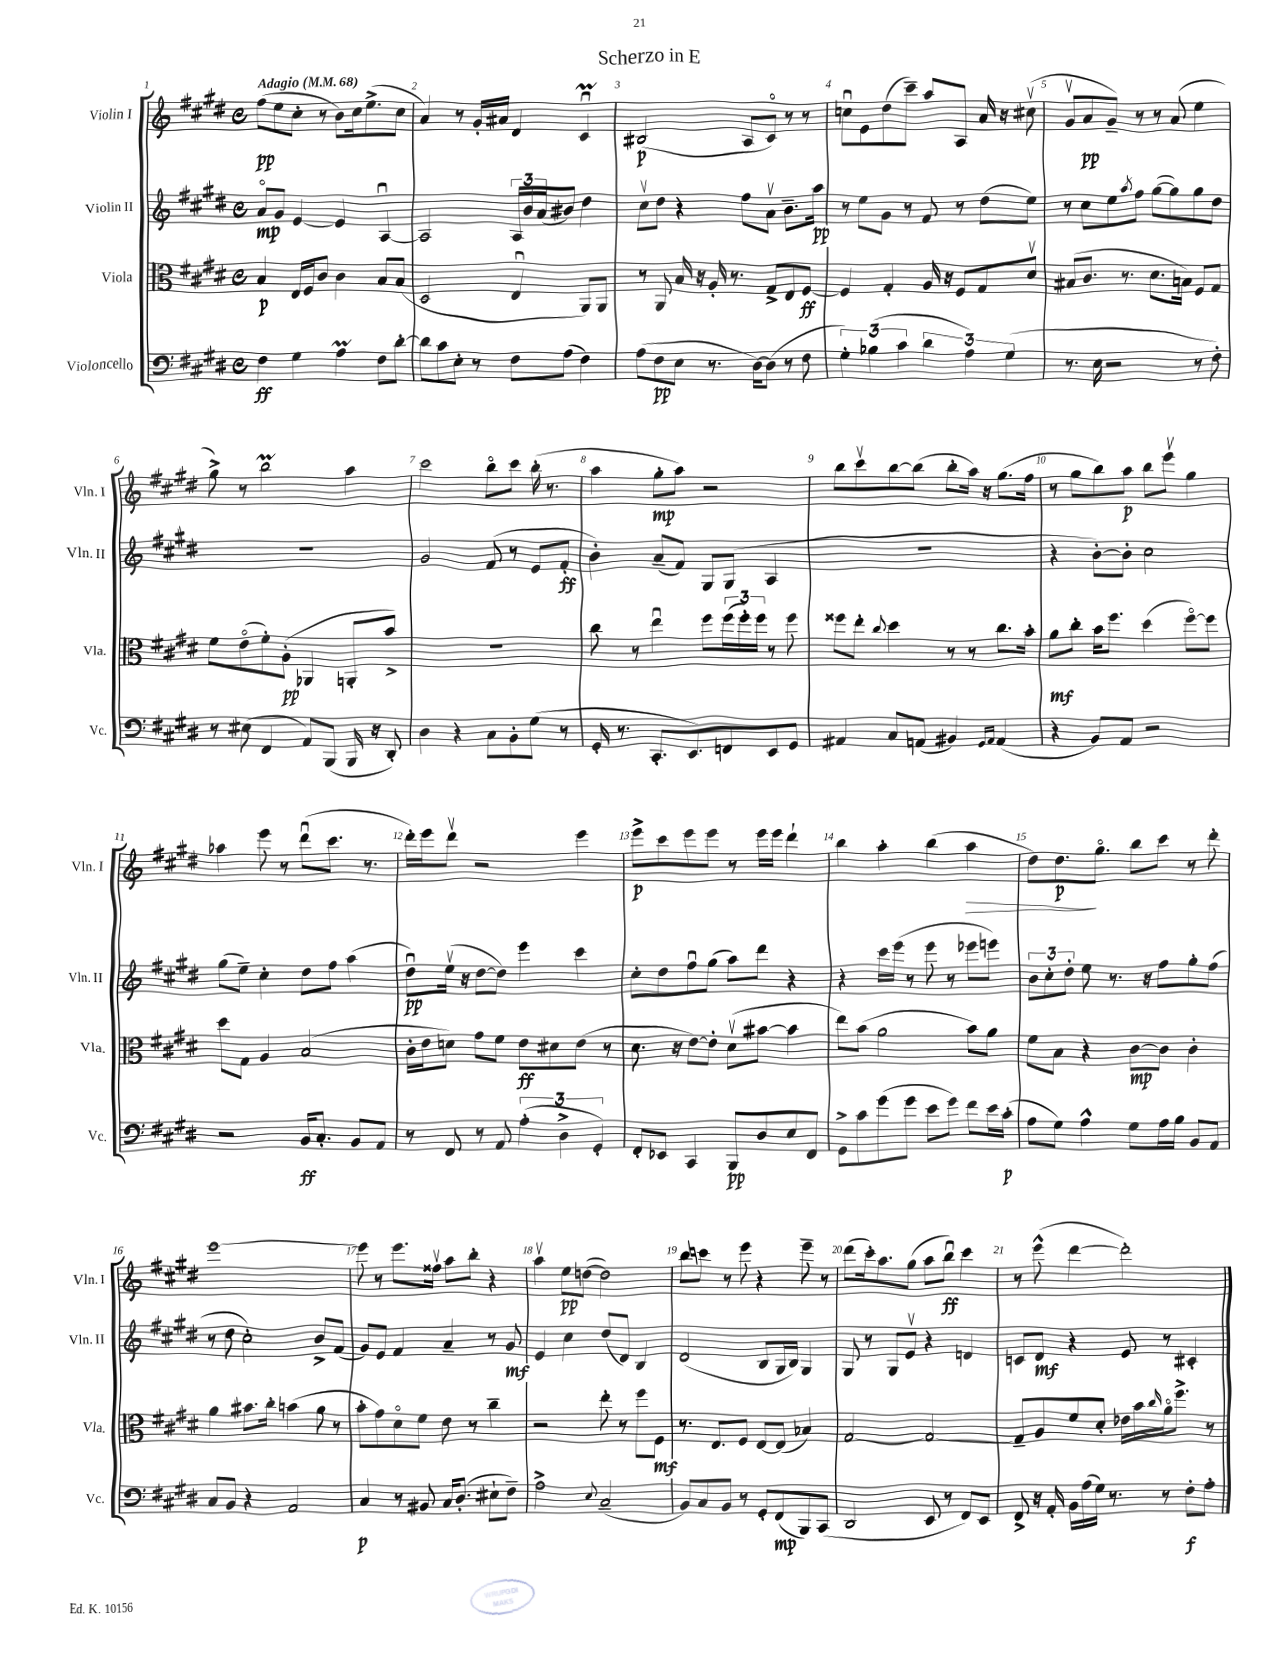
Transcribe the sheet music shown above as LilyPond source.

\header { title = "Scherzo in E" }
<<
\new StaffGroup <<
\new Staff = "s0" \with { instrumentName = "Violin I" shortInstrumentName = "Vln. I" } {
    \clef treble \key e \major \defaultTimeSignature \time 4/4 \tempo "Adagio" 4 = 68
    fis''8\pp( e''8 cis''8-. r8 b'8) cis''16 e''8.->( cis''8 |
    a'4) r8 gis'16-. ais'16 dis'4 cis'4\downbow\prall |
    bis2\p( a8 cis'8\flageolet) r8 r8 |
    c''8\downbow e'8 dis''8( cis'''8--) a''8 a8 a'16 r16 cis''8\upbow( |
    gis'8\upbow a'8\pp gis'8--) r8 r8 a'8( e''4 |
    gis''8->) r8 b''2\prall a''4 |
    cis'''2 b''8\flageolet cis'''8 b''16-.( r8. |
    a''4 gis''8-.\mp a''8) r2 |
    b''8 cis'''8\upbow b''8~ b''8( b''8-. a''16) r16 gis''8.( fis''16 |
    r8 gis''8 b''8) a''8\p b''8 e'''8\upbow gis''4 |
    aes''4 e'''8 r8 dis'''8\downbow( cis'''8. r8. |
    dis'''16-.) e'''16 dis'''8\upbow r2 e'''4 |
    e'''8->\p cis'''8 e'''8 e'''8 r8 e'''16 e'''16 dis'''4-! |
    b''4 a''4-. b''4( a''4\> |
    dis''8) dis''8.\p\! gis''8.\flageolet b''8 cis'''8 r8 dis'''8-. |
    e'''1~ |
    e'''8 r8 e'''8. fisis''16\upbow a''8 b''8-. r4 |
    a''4\upbow e''8\pp d''8~( d''2) |
    b''8 c'''8 r8 e'''8 r4 e'''8-- r8 |
    dis'''8( cis'''16-.) a''8. gis''8( a''8 b''8\downbow\ff) cis'''4 |
    r8 e'''8-^( dis'''4~ dis'''2-.) \bar "|." |
}
\new Staff = "s1" \with { instrumentName = "Violin II" shortInstrumentName = "Vln. II" } {
    \clef treble \key e \major \defaultTimeSignature \time 4/4
    a'8\flageolet\mp gis'8 e'4~ e'4 a4~\downbow |
    a2 \tuplet 3/2 { a16 b'16 a'16( } bis'8) dis''4 |
    cis''8\upbow dis''8 r4 fis''8 a'8\upbow b'8.-- a''16\pp |
    r8 e''8 gis'8 r8 fis'8 r8 dis''8( e''8) |
    r8 cis''8 e''8 \acciaccatura { a''8 } fis''8 gis''8~( gis''8) gis''8 dis''8 |
    R1 |
    gis'2 fis'8( r8 e'8 fis'8-.\ff |
    b'4-.) a'8--( fis'8) gis8 gis8( a4 |
    R1 |
    r4 b'8~-.) b'8-. cis''2 |
    gis''8( e''8--) cis''4-. dis''8 fis''8 a''4( |
    dis''8\downbow\pp) e''16\upbow( r16 dis''8~ dis''8) e'''4 cis'''4 |
    cis''8-. dis''8 fis''8\downbow gis''8( a''8) dis'''8 r4 |
    r4 cis'''16 e'''16( r8 e'''8 r8 ees'''8 e'''8) |
    \tuplet 3/2 { b'8 cis''8-. dis''8-. } e''8 r8. r16 fis''8 gis''8-. fis''8( |
    r8 dis''8 cis''2-.) b'8-> fis'8( |
    gis'8) e'8 fis'4 a'4-- r8 gis'8\mf |
    e'4 cis''4 dis''8( dis'8) b4 |
    dis'2( b8 gis16 b16) gis4 |
    gis8 r8 gis8 e'8\upbow r4 d'4 |
    c'8 dis'8\mf r4 e'8 r8 cis'4-. \bar "|." |
}
\new Staff = "s2" \with { instrumentName = "Viola" shortInstrumentName = "Vla." } {
    \clef alto \key e \major \defaultTimeSignature \time 4/4
    b4\p e16 fis16 cis'8 cis'4 b8 b8( |
    dis2 e4\downbow a,8) a,8 |
    r8 a,8 b16 r16 a16-. r8. gis8-> e8 fis8~\ff |
    fis4 gis4-. a16 r16 fis8 gis8 dis'8\upbow |
    bis8( cis'8. r8. dis'8. b16) fis8 gis8 |
    fis'8 e'8\flageolet( fis'8-.) a8-.\pp( aes,4 a,8-. b'8->) |
    R1 |
    cis''8 r8 e''4\downbow fis''8 \tuplet 3/2 { fis''16( fis''16-.) fis''16 } r8 fis''8 |
    fisis''8 e''8-. \appoggiatura { cis''8 } dis''4 r8 r8 cis''8. b'16-. |
    a'8\mf cis''8-. b'16 fis''8. dis''4( fis''8~\flageolet) fis''8 |
    dis''8 gis8 a4 b2( |
    cis'16-. e'16 d'8) gis'8 fis'8 e'8\ff dis'8 e'8( r8 |
    dis'8. r16 e'8~) e'8-. dis'8\upbow( bis'8~ bis'4 |
    e''8) b'8( a'2 b'8) a'8 |
    fis'8 b8 r4 cis'8~\mp cis'8 cis'4-. |
    a'4 bis'8. cis''16-. b'4( a'8 r8 |
    b'8-. gis'8) dis'8\flageolet fis'8 e'8 r8 cis''4-- |
    r2 e''8-. r8 fis''8 fis8\mf |
    r8. e8. fis8 e8~ e8( bes4) |
    gis2~ gis2~ |
    gis8-- a8 fis'8 dis'8-. ees'16 b'16 \grace { cis''16 } a'16\flageolet fis''8.-> r8 \bar "|." |
}
\new Staff = "s3" \with { instrumentName = "Violoncello" shortInstrumentName = "Vc." } {
    \clef bass \key e \major \defaultTimeSignature \time 4/4
    fis4\ff gis4 a4\prall fis8 dis'8~-. |
    dis'8 cis'8 e8-. r8 fis8 a8( fis4) |
    a8( fis8\pp e8 r8. dis16~) dis8( r8 fis8 |
    \tuplet 3/2 { gis4-.) bes4( cis'4 } \tuplet 3/2 { dis'4 a4) gis4( } |
    r8. e16 r2 r8 fis8-.) |
    r8 eis8( fis,4 a,8) b,,8( b,,16 r16 dis,8-.) |
    dis4 r4 cis8 b,8-. gis8( r8 |
    gis,16-. r8. cis,8.-. e,8.) f,8 e,8 gis,8 |
    ais,4 cis8 a,8( bis,4) \grace { gis,16 a,16 } a,4( |
    r4 b,8) a,8 r2 |
    r2 b,16\ff cis8.-. b,8 a,8 |
    r8 fis,8 r8 a,8 \tuplet 3/2 { a4-.( dis4-> gis,4-.) } |
    fis,8-. ees,8 cis,4 b,,8\pp dis8 e8 fis,8 |
    gis,8-> cis'8 gis'8( gis'8 e'8 gis'8) fis'8 e'16 cis'16-.\p( |
    a8 gis8) a4-^ gis8 a16 b16 b,8 a,8 |
    cis8 b,8 r4 a,2 |
    cis4\p r8 bis,8 cis16 dis8.-.( eis8-! fis8--) |
    a2-> \appoggiatura { e8 } cis2--( |
    b,8) cis8 b,8 r8 gis,8-. fis,8\mp( b,,8) cis,8( |
    dis,2 e,8 r8 fis,8) e,8 |
    fis,8-> r16 a,16-. b,16 a16( gis16) r8. r8 fis8-.\f a8-. \bar "|." |
}
>>
>>
\layout { \context { \Score \override BarNumber.break-visibility = ##(#f #t #t) barNumberVisibility = #all-bar-numbers-visible } }
